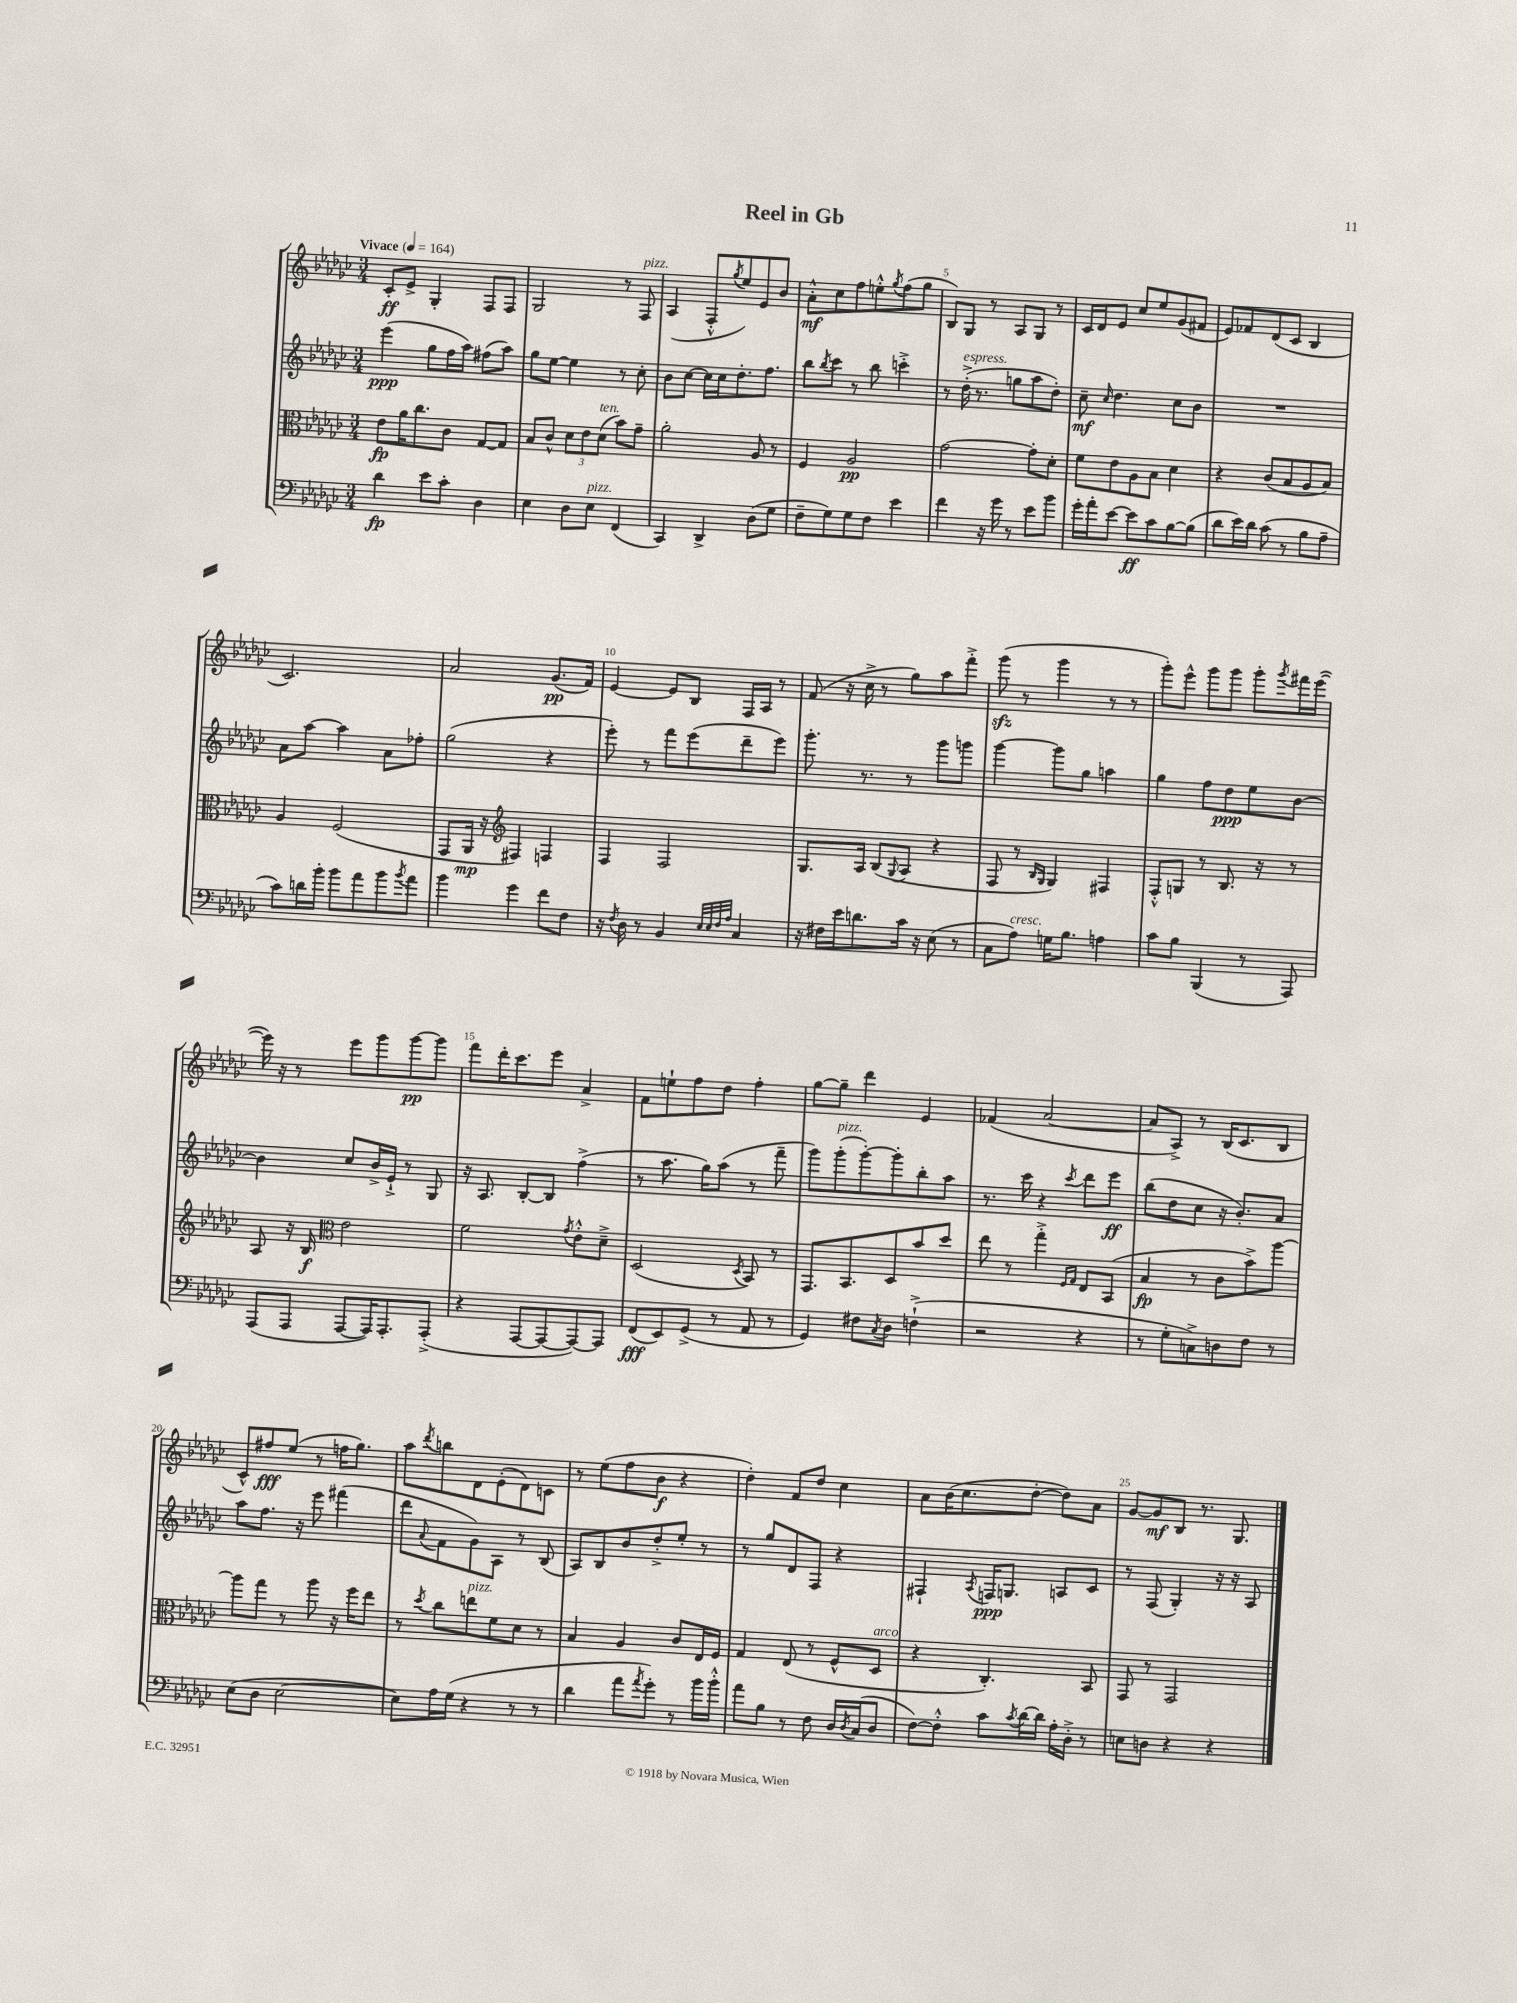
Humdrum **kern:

**kern	**kern	**kern	**kern
*staff4	*staff3	*staff2	*staff1
*clefF4	*clefC3	*clefG2	*clefG2
*k[b-e-a-d-g-c-]	*k[b-e-a-d-g-c-]	*k[b-e-a-d-g-c-]	*k[b-e-a-d-g-c-]
*M3/4	*M3/4	*M3/4	*M3/4
*MM164	*MM164	*MM164	*MM164
4d-	8e-	(4eee-	8c-'
.	16a-	.	8e-^
.	8.cc-	.	.
8e-	.	8gg-	4G-'
8c-'	8c-	16ff	.
.	.	16aa-)	.
4D-	[8G-	(8ff#	8F
.	8G-]	8aa-)	8F
=	=	=	=
4E-	8B-	8gg-	2G-
.	8c-^^	[8ee-	.
8D-	12d-	4ee-]	.
.	12e-	.	.
8E-	.	.	.
.	(12d-	.	.
(4FF	8b-)	8r	8r
.	8g-~	8cc-'	8F
=	=	=	=
4CC-)	2a-'	8b-	(4A-
.	.	[8cc-	.
4DD-^	.	16cc-]	8F'^^
.	.	16cc-	.
.	.	.	8qgg-
.	.	8.dd-'	8ee-)
(8D-	8A-	.	8e-
.	.	8.ff	.
8G-	8r	.	8b-
=	=	=	=
8F~	4F	8bb-	8a-'^^
.	.	8qbb-	.
8G-)	.	8ccc-	8cc-
8G-	2A-	8r	8ff
8F	.	8bb-	8ee'^^
.	.	.	8qgg-
4e-	.	4ccc'^	(8ff
.	.	.	8gg-
=	=	=	=
4f	[2g-	8r	8B-)
.	.	(16dd-'^	8G-
.	.	8.r	.
16r	.	.	8r
16g-	.	.	.
8r	.	8gg	8A-
8e-	8g-']	8aa-	8G-
8b-	8d-'	8dd-')	8r
=	=	=	=
16g-'	8f	8cc-~	16c-
16a-'	.	.	16d-
.	.	16qqcc-	.
[8e-	8e-	4.dd-	8e-
8e-]	8A-	.	8cc-
8c-	8B-	.	8ee-
[8B-	4d-	8cc-	(8g-
(8B-]	.	8b-	8f#
=	=	=	=
8d-	4r	2.r	8e-)
16e-)	.	.	8f-
16d-	.	.	.
(8c-	(8c-	.	(8d-
8r	8B-	.	8c-
8B-	8A-	.	4B-
8A-~	8B-)	.	.
=	=	=	=
8c-)	4A-	8a-	2.c-)
16d	.	[8aa-	.
16b-'	.	.	.
8b-	(2F	4aa-]	.
8a-	.	.	.
8b-	.	8a-	.
8qb-	.	.	.
8a-	.	8ff-'	.
=	=	=	=
4b-	8GG-	(2gg-	2a-
.	16AA-	.	.
.	16r	.	.
*	*clefG2	*	*
4g-	4F#)	.	.
8f	4F	4r	(8.g-
8F	.	.	.
.	.	.	16f)
=	=	=	=
16r	4F	8eee-')	[4e-
8qF	.	.	.
16D-	.	.	.
8r	.	8r	.
4BB-	2F	8fff	8e-]
.	.	(8eee-	8B-
32qqE-	.	.	.
32qqE-	.	.	.
32qqF	.	.	.
32qqA-	.	.	.
4C-	.	8ddd-~	16F
.	.	.	16A-
.	.	8eee-)	8r
=	=	=	=
16r	8.G-	8.ggg-'	(8f
16F#	.	.	.
16e-	.	.	16r
8.d	16A-	8.r	16cc-^
.	(8B-	.	8r
.	8qqG-	.	.
16c-	8A-	8r	8gg-)
16r	.	.	.
(8E-	4r	8ggg-	8aa-
8r	.	8ggg	8fff'^
=	=	=	=
8C-	8F	[4ggg-	(8ggg-
8A-)	8r	.	8r
.	16qqB-	.	.
.	16qqG-	.	.
16G	4G-)	8ggg-]	4ggg-
8.B-	.	.	.
.	.	8gg-	.
4A	4F#	4aa	8r
.	.	.	8r
=	=	=	=
8c-	8F'^^	4gg-	8ggg-')
8B-	8G	.	8eee-^^
(4BBB-	8r	8ff	8ggg-
.	8.B-	8dd-	8ggg-
8r	.	8ee-	8ggg-'
.	16r	.	.
.	.	.	8qggg-
8AAA-)	8r	[8b-	16fff#
.	.	.	([16eee-
=	=	=	=
(8AAA-	8A-	4b-]	16eee-])
.	.	.	16r
8AAA-	16r	.	8r
.	16B-	.	.
*	*clefC3	*	*
[8AAA-	2e-	8cc-	8eee-
16AAA-])	.	16b-^	8ggg-
8.AAA-'	.	16e-`^	.
.	.	8r	[8ggg-
(8AAA-'^	.	8G-	8ggg-]
=	=	=	=
4r	2f	16r	8fff
.	.	8.A-	.
.	.	.	16ddd-'
.	.	.	8.ccc-
[8AAA-	.	[8B-'	.
8AAA-_	.	8B-]	8eee-
.	8qg-	.	.
8AAA-_)	8e-'^^	(4ff^	4a-^
8AAA-]	8d-~^	.	.
=	=	=	=
(8FF	(2D-	8r	8f
8EE-)	.	8.aa-	8ee`
(8GG-^	.	.	8ff
.	.	16gg-)	.
8r	.	(8aa-	8dd-
.	8qD-	.	.
8AA-	8BB-)	8r	4ff'
8r	8r	8fff~	.
=	=	=	=
4GG-)	8.GG-	8ggg-)	[8gg-
.	.	(8ggg-'	8gg-~]
.	8.BB-	.	.
8F#	.	[8ggg-')	4ddd-
8qC-	.	.	.
8D-	8D-	8ggg-']	.
(4F`^	8b-	8bb-'	4e-
.	8dd-	8aa-	.
=	=	=	=
2r	8ee-	8.r	(4f-
.	8r	.	.
.	.	16ccc-	.
.	4gg-'^	4r	[2a-
.	16qqF	.	.
.	16qqG-	8qccc-	.
4r	8E-	8ddd-	.
.	(8BB-	8eee-	.
=	=	=	=
8r	4B-	(8bb-	8a-]
8G-'	.	8dd-	8A-^)
8C^)	8r	8cc-	8r
8D	8c-	16r	(16B-
.	.	8.b-')	8.c-
8F	8b-^)	.	.
8r	[8aa-	8a-	8B-
=	=	=	=
(8E-	8aa-]	8aa-	8c-^^)
8D-	8gg-	8.ff	8ff#
[2E-	8r	.	(8ee-
.	.	16r	.
.	8aa-	8eee-	8r
.	16r	(4fff#	16ff
.	16ff	.	8.gg-)
.	8ee-	.	.
=	=	=	=
8E-])	8r	8ddd-	8aa-
.	8qdd-	8qqa-	8qddd-
16A-	8cc-	8f	8bb
(16G-	.	.	.
4r	8ee	8g-)	8d-
.	8f	8A-	(8e-'
8r	8d-	8r	8d-)
8r	8r	(8B-	8c
=	=	=	=
4d-	4B-	8A-)	8r
.	.	8B-	(8ee-
8a-	4A-	8b-	8ff
8qa-	.	.	.
8g-')	.	8dd-'^	8b-
8r	8c-	8ee-'	4r
16b-	16E-	8r	.
16b-'^^	16F	.	.
=	=	=	=
8a-	4G-	8r	4dd-')
8B-	.	8gg-	.
8r	(8E-	8d-	8f
8F	8r	8F	8dd-
16D-	8F^^	4r	4cc-
8qD-	.	.	.
(16C-	.	.	.
8D-	8D-	.	.
=	=	=	=
[8F)	4r	4F#`	8a-
8F'^^]	.	.	(16b-
.	.	.	8.cc-
.	.	8qA-	.
8c-	4.C-')	16F	.
.	.	8.G	.
8qc-	.	.	.
[16d-	.	.	[8dd-'
16d-]	.	.	.
16A-'	.	8A	8dd-])
16D-'^	.	.	.
8r	8BB-	8c-	8a-
=	=	=	=
8E	8GG-	8r	[8g-
8D	8r	(8F	8g-]
4r	2GG-	4G-')	8B-
.	.	.	8.r
4r	.	16r	.
.	.	16r	8.G-
.	.	8A-	.
==	==	==	==
*-	*-	*-	*-
